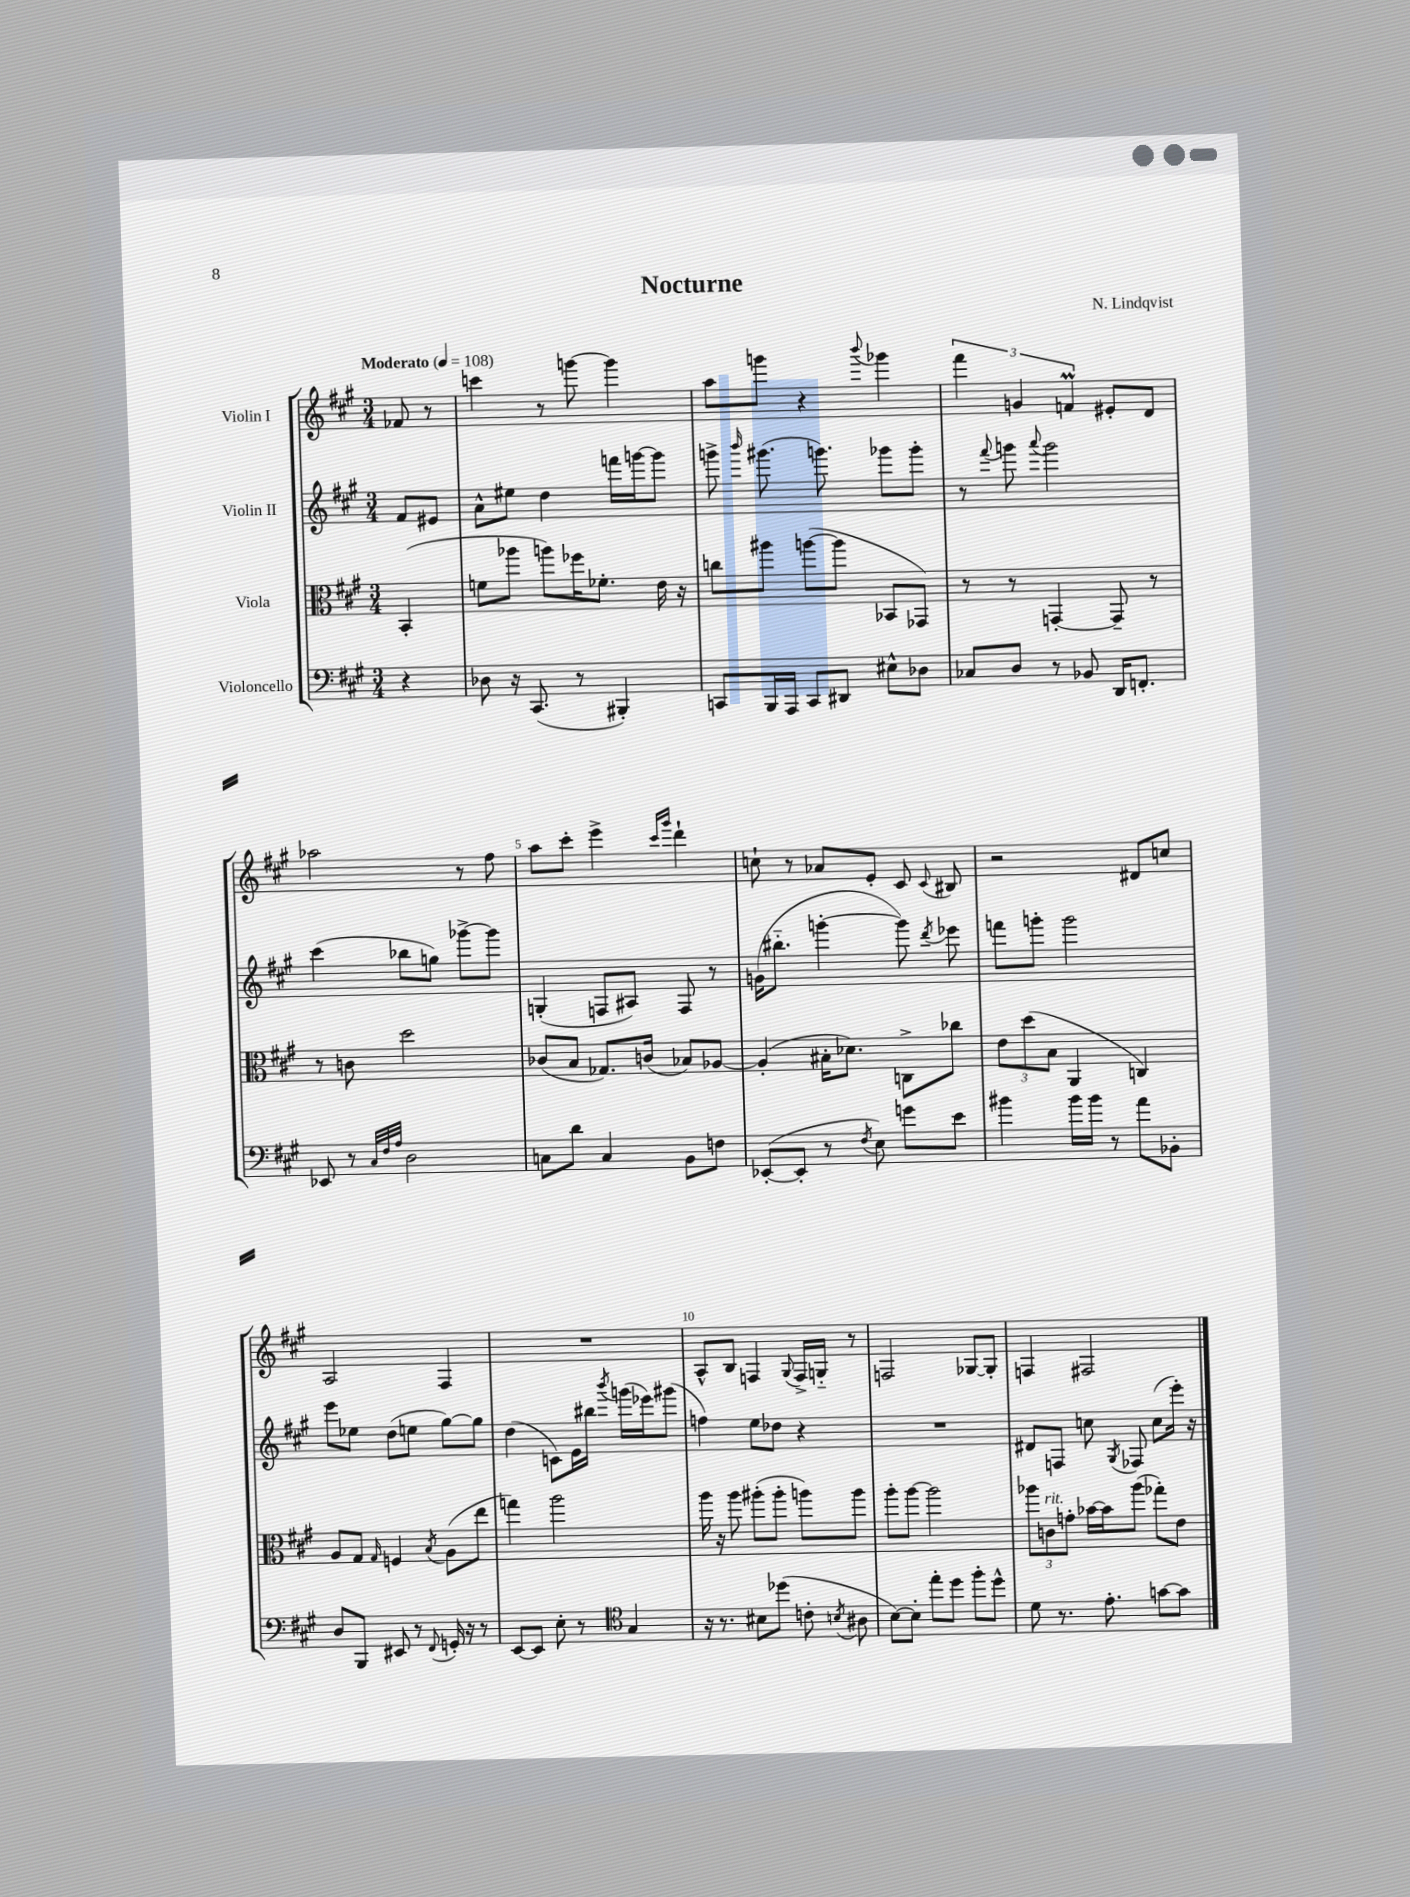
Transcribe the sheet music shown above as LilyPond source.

\header { title = "Nocturne" composer = "N. Lindqvist" }
<<
\new StaffGroup <<
\new Staff = "s0" \with { instrumentName = "Violin I" } {
    \clef treble \key a \major \numericTimeSignature \time 3/4 \partial 4 \tempo "Moderato" 4 = 108
    \autoBeamOff fes'8 r8 |
    c'''4 r8 g'''8~ g'''4 |
    a''8[ g'''8] r4 \appoggiatura { b'''8 } ges'''4 |
    \tuplet 3/2 { fis'''4 g'4 f'4\prall } eis'8[-. d'8] |
    aes''2 r8 fis''8 |
    a''8[ cis'''8]-. e'''4-> \grace { cis'''16[ gis'''16] } d'''4-! |
    c''8-! r8 aes'8[ e'8]-. cis'8 \appoggiatura { cis'8 } bis8 |
    r2 dis'8[ c''8] |
    a2 fis4 |
    R2. |
    a8[-^ b8] f4 \appoggiatura { gis8 } f16[-> g16]-_ r8 |
    f2 ges8[~ ges8]-. |
    f4 fis2 \bar "|." |
}
\new Staff = "s1" \with { instrumentName = "Violin II" } {
    \clef treble \key a \major \numericTimeSignature \time 3/4 \partial 4
    \autoBeamOff fis'8[ eis'8] |
    a'8[-^ eis''8] d''4 f'''16[ g'''16~ g'''8] |
    g'''8-> \grace { b'''16 } gis'''8.( g'''8.) ges'''8[ ges'''8]-. |
    r8 \appoggiatura { fis'''8 } g'''8 \appoggiatura { a'''8 } g'''2 |
    cis'''4( bes''8[ g''8]) ges'''8[~-> ges'''8] |
    g4-.( f8[ ais8]) f8 r8 |
    g'16[( bis''8.]-_ g'''4~-. g'''8) \acciaccatura { d'''8 } ees'''8 |
    f'''8[ g'''8]-. g'''2 |
    e'''8[ ees''8] d''8[( e''8] gis''8[~) gis''8] |
    d''4( c'8[) e'16 bis''16] \acciaccatura { b'''8 } g'''16[( ees'''16) gis'''8]( |
    f''4) e''8[ des''8] r4 |
    R2. |
    dis'8[ f8] c''8 \acciaccatura { gis8 } fes8 c''8[( e'''16]-.) r16 \bar "|." |
}
\new Staff = "s2" \with { instrumentName = "Viola" } {
    \clef alto \key a \major \numericTimeSignature \time 3/4 \partial 4
    \autoBeamOff b,4-.( |
    f'8[ aes''8] a''8[) fes''16 fes'8.]-. e'16 r16 |
    c''8[ ais''8] a''8[~( a''8] bes,8[ ges,8]) |
    r8 r8 g,4~-. g,8-- r8 |
    r8 c'8 d''2 |
    ces'8[( b8] ges8.[) c'16]( bes8[) aes8]~ |
    aes4-.( bis16[-. des'8.]) c8[-> ces''8] |
    \tuplet 3/2 { e'8[ d''8( b8] } a,4 c4) |
    a8[ gis8] \grace { gis16 } f4 \acciaccatura { b8 } a8[( e''8] |
    g''4) a''2 |
    a''16 r16 a''8 ais''8[-.( ais''8]-. a''8[) a''8] |
    a''8[-. a''8]~ a''2 |
    \tuplet 3/2 { aes''8[ c'8^\markup { \italic "rit." } g'8]-. } bes'16[~ bes'16 aes''8]( ges''8[-.) e'8] \bar "|." |
}
\new Staff = "s3" \with { instrumentName = "Violoncello" } {
    \clef bass \key a \major \numericTimeSignature \time 3/4 \partial 4
    \autoBeamOff r4 |
    des8 r16 cis,8.( r8 bis,,4-.) |
    c,8[ b,,16 a,,16] c,8[ dis,8] eis8[-^ des8] |
    ces8[ d8] r8 bes,8 d,16[ f,8.]-. |
    ees,8 r8 \grace { cis32[ fis32 a32] } d2 |
    c8[ d'8] c4 b,8[ f8] |
    ees,8[~-.( ees,8]-. r8 \acciaccatura { fis8 } e8) g'8[ e'8] |
    bis'4 bis'16[ bis'16] r8 a'8[ bes,8]-. |
    d8[ b,,8] eis,8 r8 \appoggiatura { fis,8 } g,16-. r16 r8 |
    e,8[~ e,8] e8-. r8 \clef tenor gis4 |
    r16 r8. bis8[ des''8]( c'8-. \acciaccatura { b8 } ais8 |
    b8[~) b8]-. e''8[-. d''8] fis''8[-. d''8]-^ |
    d'8 r8. e'8.-. g'8[~ g'8] \bar "|." |
}
>>
>>
\layout { \context { \Score \override BarNumber.break-visibility = ##(#f #t #t) barNumberVisibility = #(every-nth-bar-number-visible 5) } }
